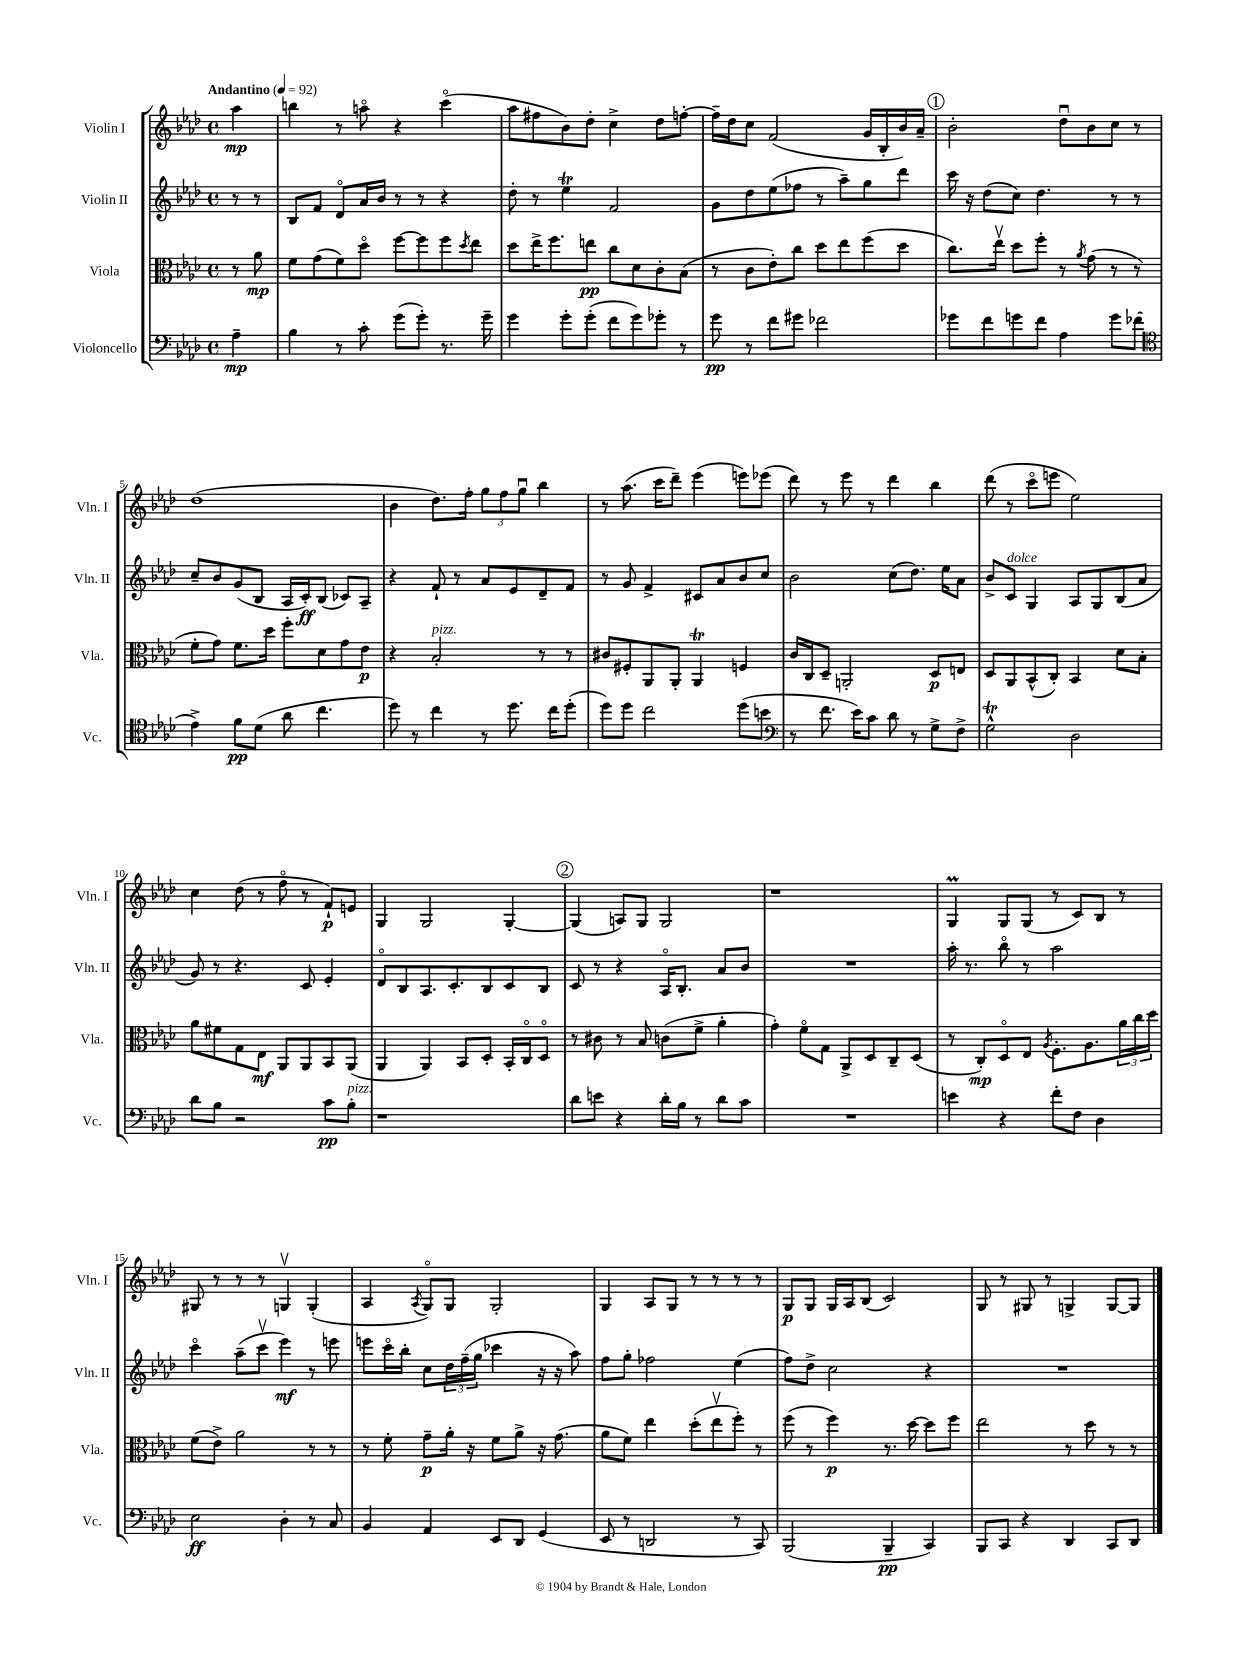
<<
\new StaffGroup <<
\new Staff = "s0" \with { instrumentName = "Violin I" shortInstrumentName = "Vln. I" } {
    \clef treble \key aes \major \defaultTimeSignature \time 4/4 \partial 4 \tempo "Andantino" 4 = 92
    aes''4\mp |
    b''4 r8 a''8\flageolet r4 c'''4\flageolet( |
    aes''8 fis''8 bes'8) des''8-. c''4-> des''8 f''8~-. |
    f''16-- des''16 c''8 f'2( g'16 bes16-. bes'16) aes'16-- |
    \mark \markup { \circle "1" } bes'2-. des''8\downbow bes'8 c''8 r8 |
    des''1( |
    bes'4 des''8.) f''16-. \tuplet 3/2 { g''8 f''8 g''8\downbow } bes''4 |
    r8 aes''8.( c'''16 des'''8--) ees'''4( e'''8) ees'''8( |
    des'''8) r8 ees'''8 r8 des'''4 bes''4 |
    des'''8( r8 c'''8\flageolet e'''8 ees''2) |
    c''4 des''8( r8 f''8\flageolet r8 f'8-!\p) e'8 |
    g4 g2 g4~-. |
    \mark \markup { \circle "2" } g4( a8) g8 g2 |
    r1 |
    g4\prall g8 g8( r8 c'8) bes8 r8 |
    gis8 r8 r8 r8 g4\upbow g4-.( |
    aes4 \acciaccatura { aes8 } g8\flageolet) g8 g2-. |
    g4 aes8 g8 r8 r8 r8 r8 |
    g8\p g8 g16 aes16 bes8( c'2) |
    g8 r8 gis8 r8 g4-> g8~ g8 \bar "|." |
}
\new Staff = "s1" \with { instrumentName = "Violin II" shortInstrumentName = "Vln. II" } {
    \clef treble \key aes \major \defaultTimeSignature \time 4/4 \partial 4
    r8 r8 |
    bes8 f'8 des'8\flageolet aes'16 bes'16 r8 r8 r4 |
    des''8-. r8 ees''4\trill f'2 |
    g'8 des''8 ees''8( fes''8 r8 aes''8--) g''8 des'''8 |
    \mark \markup { \circle "1" } c'''16 r16 des''8( c''8) des''4. r8 r8 |
    c''8-- bes'8 g'8( bes8 aes16 c'16-.\ff) bes8( ces'8) aes8-- |
    r4 f'8-! r8 aes'8 ees'8 des'8-- f'8 |
    r8 g'8 f'4-> cis'8 aes'8 bes'8 c''8 |
    bes'2 c''8( des''8.) ees''16 aes'8 |
    bes'8-> c'8^\markup { \italic "dolce" } g4 aes8 g8 bes8( aes'8 |
    g'8) r8 r4. c'8 ees'4-. |
    des'8\flageolet bes8 aes8. c'8.-. bes8 c'8 bes8 |
    \mark \markup { \circle "2" } c'8 r8 r4 aes16\flageolet bes8.-. aes'8 bes'8 |
    R1 |
    aes''16-. r8. bes''8\flageolet r8 aes''2 |
    c'''4\flageolet aes''8--( c'''8\upbow ees'''4\mf) r8 e'''8 |
    e'''8 c'''16\flageolet bes''16-. c''8 \tuplet 3/2 { des''16 f''16--( g''16 } ces'''4 r16 r16 aes''8) |
    f''8 g''8-. fes''2 ees''4( |
    f''8) des''8-> c''2 r4 |
    R1 \bar "|." |
}
\new Staff = "s2" \with { instrumentName = "Viola" shortInstrumentName = "Vla." } {
    \clef alto \key aes \major \defaultTimeSignature \time 4/4 \partial 4
    r8 aes'8\mp |
    f'8 g'8( f'8) des''8\flageolet f''8~ f''8 f''8 \acciaccatura { des''8 } ees''8 |
    des''8 ees''16-> f''8. e''8\pp c''8 des'8 c'8-. bes8( |
    r8 c'8 ees'8-.) c''8 des''8 ees''8 f''8( des''8 |
    \mark \markup { \circle "1" } c''8.) ees''16\upbow des''8 f''8-. r8 \acciaccatura { aes'8 } g'8( r8 r8 |
    f'8-. g'8) f'8. des''16 f''8-. des'8 g'8 ees'8\p |
    r4 bes2-.^\markup { \italic "pizz." } r8 r8 |
    cis'8 fis8-. aes,8 aes,8-. aes,4\trill f4 |
    c'16 c16 des8-- a,2-. des8\p e8 |
    des8 aes,8 bes,8-^( c8-.) bes,4 des'8 bes8-. |
    aes'8 fis'8 g8 ees8\mf aes,8 aes,8 bes,8 aes,8( |
    aes,4 aes,4) bes,8 des8-. bes,16-. c16\flageolet des8\flageolet |
    \mark \markup { \circle "2" } r8 cis'8 r8 bes8 c'8( f'8-> aes'4-. |
    g'4-.) f'8\flageolet g8 aes,8-> des8 c8-- des8( |
    r8 c8-.\mp) des8\flageolet ees8 \acciaccatura { aes8 } f8.-. aes8. \tuplet 3/2 { aes'16 c''16 des''16 } |
    f'8( ees'8->) aes'2 r8 r8 |
    r8 f'8-. g'8--\p aes'16-. r16 f'8 aes'8-> r16 g'8.( |
    aes'8 f'8) ees''4 des''8-.( ees''8\upbow f''8-.) r8 |
    f''8( r8 f''4\p) r8. des''16~ des''8 f''8 |
    ees''2 r8 des''8 r8 r8 \bar "|." |
}
\new Staff = "s3" \with { instrumentName = "Violoncello" shortInstrumentName = "Vc." } {
    \clef bass \key aes \major \defaultTimeSignature \time 4/4 \partial 4
    aes4--\mp |
    bes4 r8 c'8-. g'8( g'8-.) r8. g'16-- |
    g'4 g'8-. g'8-.( f'8 g'8) ges'8-. r8 |
    g'8\pp r8 f'8 gis'8 fes'2 |
    \mark \markup { \circle "1" } ges'8 f'8 g'8 f'8 aes4 g'8 fes'8( |
    \clef tenor ees'4->) f'8\pp des'8( aes'8 c''4. |
    des''8) r8 c''4 r8 des''8. c''16 des''8-.( |
    des''8) des''8 c''2 des''8( b'8 |
    \clef bass r8 f'8. ees'16) c'8 des'8 r8 g8-> f8-> |
    g2-^\trill des2 |
    des'8 bes8 r2 c'8\pp bes8-.^\markup { \italic "pizz." } |
    r1 |
    \mark \markup { \circle "2" } des'8 e'8 r4 des'16-. bes16 r8 des'8 c'8 |
    R1 |
    e'4 r4 f'8-. f8 des4 |
    ees2\ff des4-. r8 c8 |
    bes,4 aes,4 ees,8 des,8 g,4( |
    ees,8 r8 d,2 r8 c,8) |
    bes,,2( bes,,4--\pp c,4) |
    bes,,8 c,8 r4 des,4 c,8 des,8 \bar "|." |
}
>>
>>
